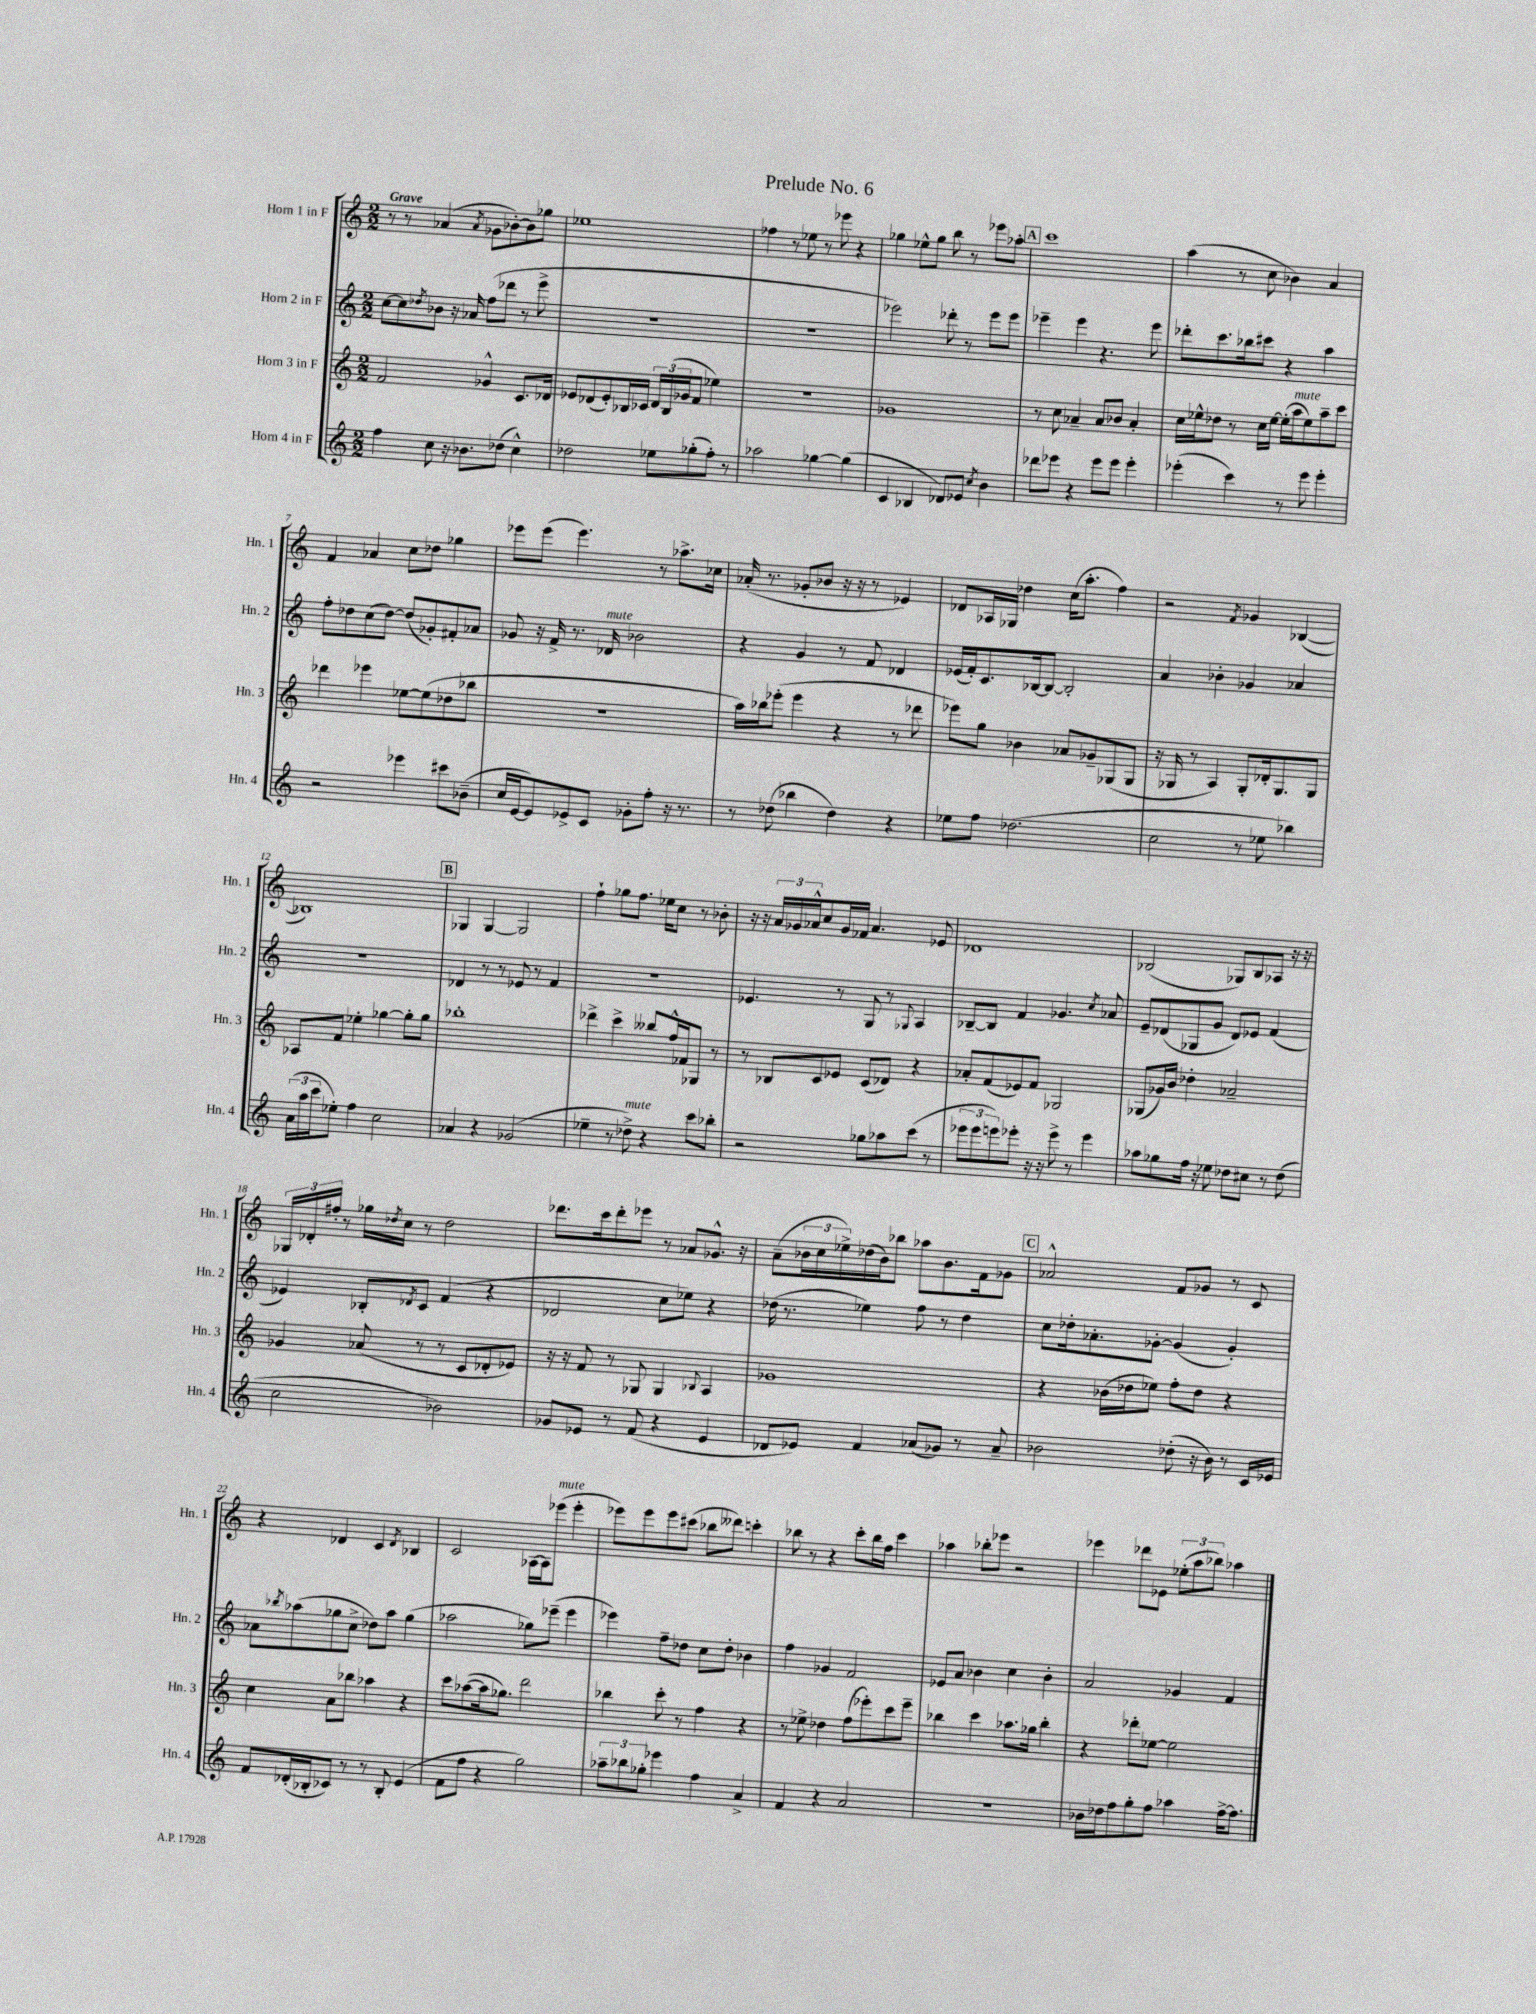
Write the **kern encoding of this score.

**kern	**kern	**kern	**kern
*staff4	*staff3	*staff2	*staff1
*clefG2	*clefG2	*clefG2	*clefG2
*k[]	*k[]	*k[]	*k[]
*M2/2	*M2/2	*M2/2	*M2/2
4ff	2f	[8cc	8r
.	.	8cc]	8r
.	.	8qdd-	.
8cc	.	8b-	(4a-
16r	.	16r	.
8.b-	.	16a-	.
.	.	.	8qa-
.	4g-^^	(8ff	8g-
(8dd-	.	8ddd-	[8b-')
4cc^^)	8.c	8r	8b-]
.	.	8eee^	8gg-
.	16d-	.	.
=	=	=	=
2dd-	8e-	1r	1ee-
.	(8d-	.	.
.	8e-')	.	.
.	16B-	.	.
.	16c-	.	.
8ee-	24d-	.	.
.	(24B-	.	.
.	24g-	.	.
(8gg-'	8f	.	.
8ff')	4ee-)	.	.
8r	.	.	.
=	=	=	=
2aa-	1r	1r	4ff-
.	.	.	8r
.	.	.	8ee-
[4gg-	.	.	8r
.	.	.	8eee-
(4gg-]	.	.	4r
=	=	=	=
4c	1g-	2eee-)	4gg-
4B-	.	.	8ee-^^
.	.	.	8gg-
8d-)	.	8ddd-'	8bb
8e-	.	8r	8r
8qcc	.	.	.
4b	.	8eee-	8eee-
.	.	8eee-	8aa-'
=	=	=	=
8ddd-	8r	4eee-~	1ccc
8eee-	8cc	.	.
4r	4a-~	4eee-	.
8eee-	8a-	4.r	.
8eee-	8b-	.	.
4eee-'	4a-'	.	.
.	.	8eee-	.
=	=	=	=
(4eee-'	16cc	8ddd-'	(4aa
.	16ee-^^	.	.
.	8dd-	8.ccc	.
4ccc)	8r	.	8r
.	.	16bb-	.
.	16cc	8ccc#	8cc
.	[16ee-	.	.
8r	(16ee-']	4r	4b-)
.	16aa	.	.
8eee-	8ee-)	.	.
4eee-'	8aa~	4aa	4a
.	8ccc	.	.
=	=	=	=
2r	4ddd-	8ff'	4f
.	.	8dd-	.
.	4eee-	(8cc	4a-
.	.	[8dd-)	.
4eee-	[8ee-	(8dd-]	8cc
.	(8ee-]	8g-')	8dd-
8ccc#	8dd-	8f#'	4gg-
(8b-~	8bb-	8a-	.
=	=	=	=
16cc	1r	8g-	8eee-
[16e	.	.	.
8e])	.	16r	(8eee-
.	.	16f^	.
8e-^	.	8.r	4.eee-)
8c	.	.	.
.	.	16d-	.
8g-'	.	2b-	.
8ff'	.	.	8r
16r	.	.	8.aa-^
8.r	.	.	.
.	.	.	16cc-
=	=	=	=
8r	16aa)	4r	(16a-'
.	16bb-	.	8.r
(8dd-	(8eee-'	.	.
4bb-	4eee-	4g	8g-'
.	.	.	8b-
4dd-)	4r	8r	16r
.	.	.	16r
.	.	8f	8r
4r	8r	4d-	4e-)
.	8ddd-	.	.
=	=	=	=
8ee-	8eee-)	(16e-	8d-
.	.	16f')	.
8ff	8gg	8.c	16A-
.	.	.	16G-
(2.dd-	4b-	.	4dd-
.	.	[16B-	.
.	.	8B-_	.
.	8a-	2B-']	(16cc
.	.	.	8.aa'
.	8g-~	.	.
.	(8G-	.	4ff)
.	8G-	.	.
=	=	=	=
2cc	16r	4a	2r
.	16G-	.	.
.	8r	.	.
.	4A)	4b-'	.
.	.	.	8qf
8r	8G-'	4g-	4g-
8ee-	16d-'	.	.
.	8.G-	.	.
4bb-)	.	4a-	([4B-
.	8G-	.	.
=	=	=	=
(24a	8A-	1r	1B-])
24aa	.	.	.
24ccc	.	.	.
8ee-')	8f	.	.
4ff	4ee-'	.	.
2cc	[4gg-	.	.
.	8gg-']	.	.
.	8gg-	.	.
=	=	=	=
4a-	1bb-'	4d-	4G-
4r	.	8r	[4G-
.	.	8r	.
(2g-	.	8e-	2G-]
.	.	8r	.
.	.	4f	.
=	=	=	=
4ee-~	4ddd-^	1r	4ff`
8r	4ccc^	.	8gg-
8dd-^)	.	.	8.ff
4r	8bb--	.	.
.	.	.	16ee-
.	16ff^^	.	8cc
.	16f-	.	.
8ccc	8G-	.	8r
8bb-'	8r	.	8b-'
=	=	=	=
2r	8r	4.e-	16r
.	.	.	16r
.	8B-	.	24a
.	.	.	24g-
.	.	.	24a-^^
.	8c	.	8cc
.	8e-	8r	16g-
.	.	.	16f-
8gg-	(8c	8G	4.a-
8aa-	8d-)	8r	.
.	.	8qqG-	.
(8ccc	4r	4A	.
8r	.	.	8e-
=	=	=	=
12eee-	8a-'	[8B-~	1d-
12eee-	.	.	.
.	(8f	8B-]	.
12eee)	.	.	.
8eee-'	8e-)	4f	.
16r	8f	.	.
16r	.	.	.
8eee-^	2G-	4.g-	.
8r	.	.	.
4eee-	.	.	.
.	.	8qcc	.
.	.	8a-	.
=	=	=	=
8aa-	(8G-	8e~	(2B-
8gg-	16g-)	(8d-	.
.	16b	.	.
16ff	4dd-'	8G-	.
16r	.	.	.
8ee-	.	8g	.
8dd-	2a-~	8d-)	8G-)
8cc#	.	8e-	8B-
8r	.	(4f	8A-
(8dd-	.	.	16r
.	.	.	16r
=	=	=	=
2cc	4g-	4e-)	24G-
.	.	.	24d-'
.	.	.	24ff#'
.	.	.	8r
.	(8a-	8B-'	16gg-
.	.	.	8qdd-
.	.	.	16cc
.	.	8qd-	.
.	8r	8c	8r
2b-)	8r	(4f	2dd-
.	8c	.	.
.	8d-'	4r	.
.	8e-)	.	.
=	=	=	=
8g-	16r	2d-	8.ddd-
.	16r	.	.
8e-	8f	.	.
.	.	.	16ccc
8r	8r	.	8ddd-'
(8f	8G-	.	8eee-
4r	4G-	8cc	8r
.	.	8ee-)	8a-
.	8qqB-	.	.
4e-	4A	4r	8.g-^^
.	.	.	16r
=	=	=	=
8d-	1g-	(16dd-	(8a~
.	.	8.r	.
8e-)	.	.	24b-
.	.	.	24cc
.	.	.	24ee-^)
4f	.	4ee-)	(16dd-
.	.	.	16b-)
.	.	.	8bb-
(8a-	.	8ff	8aa-
8g-)	.	8r	8.b-
8r	.	4dd-	.
.	.	.	16f
8a-~	.	.	8g-
=	=	=	=
2b-	4r	8cc	2a-^^
.	.	16dd-'	.
.	.	8.a-'	.
.	(16b-	.	.
.	16dd-	.	.
.	8ee-)	[8g-'	.
(8dd-'	8ff'	(4g-]	8f
16r	8dd-	.	8g-
16b-)	.	.	.
8r	4r	4g-')	8r
16c	.	.	8c
16e-	.	.	.
=	=	=	=
8f	4cc	8a-	4r
.	.	8qbb-	.
(16d-'	.	(8aa-	.
16B-'	.	.	.
8c-)	8a	8gg-	4d-
8r	8bb-	8cc^	.
8r	4aa-	8dd-)	4c
8B-'	.	8aa-	.
.	.	.	8qd-
(4e	4r	(4gg-	4B-
=	=	=	=
8f	8ccc	2aa-	2c
8ff	([8aa-	.	.
4r	16aa-]	.	.
.	8.gg-)	.	.
2gg)	2ddd	8gg-)	[16A-
.	.	.	16A-]
.	.	(8eee-~	(8eee-
.	.	4eee-	4eee-'
=	=	=	=
12aa-~	4bb-	4eee-)	8eee-)
12bb-	.	.	.
.	.	.	8eee-
12gg-'	.	.	.
4eee-	8ccc'	8ff~	8eee-
.	8r	8dd-	(8ccc#
4ff	4ff	8cc	8bb-
.	.	8dd-'	8ddd--)
4a^	4r	4b-	4ccc'
=	=	=	=
4f	8r	4ff	8bb-
.	8ee-^	.	8r
4r	4dd-	4g-	4r
2a	(8ff	2f	8ccc'
.	8eee-')	.	16bb-
.	.	.	16ff
.	8ccc	.	4ccc
.	8eee-~	.	.
=	=	=	=
1r	4bb-	8e-	4aa-
.	.	8a	.
.	4ccc	4b-	8bb-'
.	.	.	8eee-
.	8.aa-	4cc	2r
.	16gg-	.	.
.	4bb-'	4b-'	.
=	=	=	=
16b-	4r	2a	4eee-
16dd-	.	.	.
8ff	.	.	.
8gg'	8ddd-'	.	8ddd-
8ff	[8ee-	.	8e-
4aa-	2ee-]	4g-	(12ee-'
.	.	.	12aa
.	.	.	12bb-)
[16ff^	.	4f	4aa-
8.ff]	.	.	.
==	==	==	==
*-	*-	*-	*-
